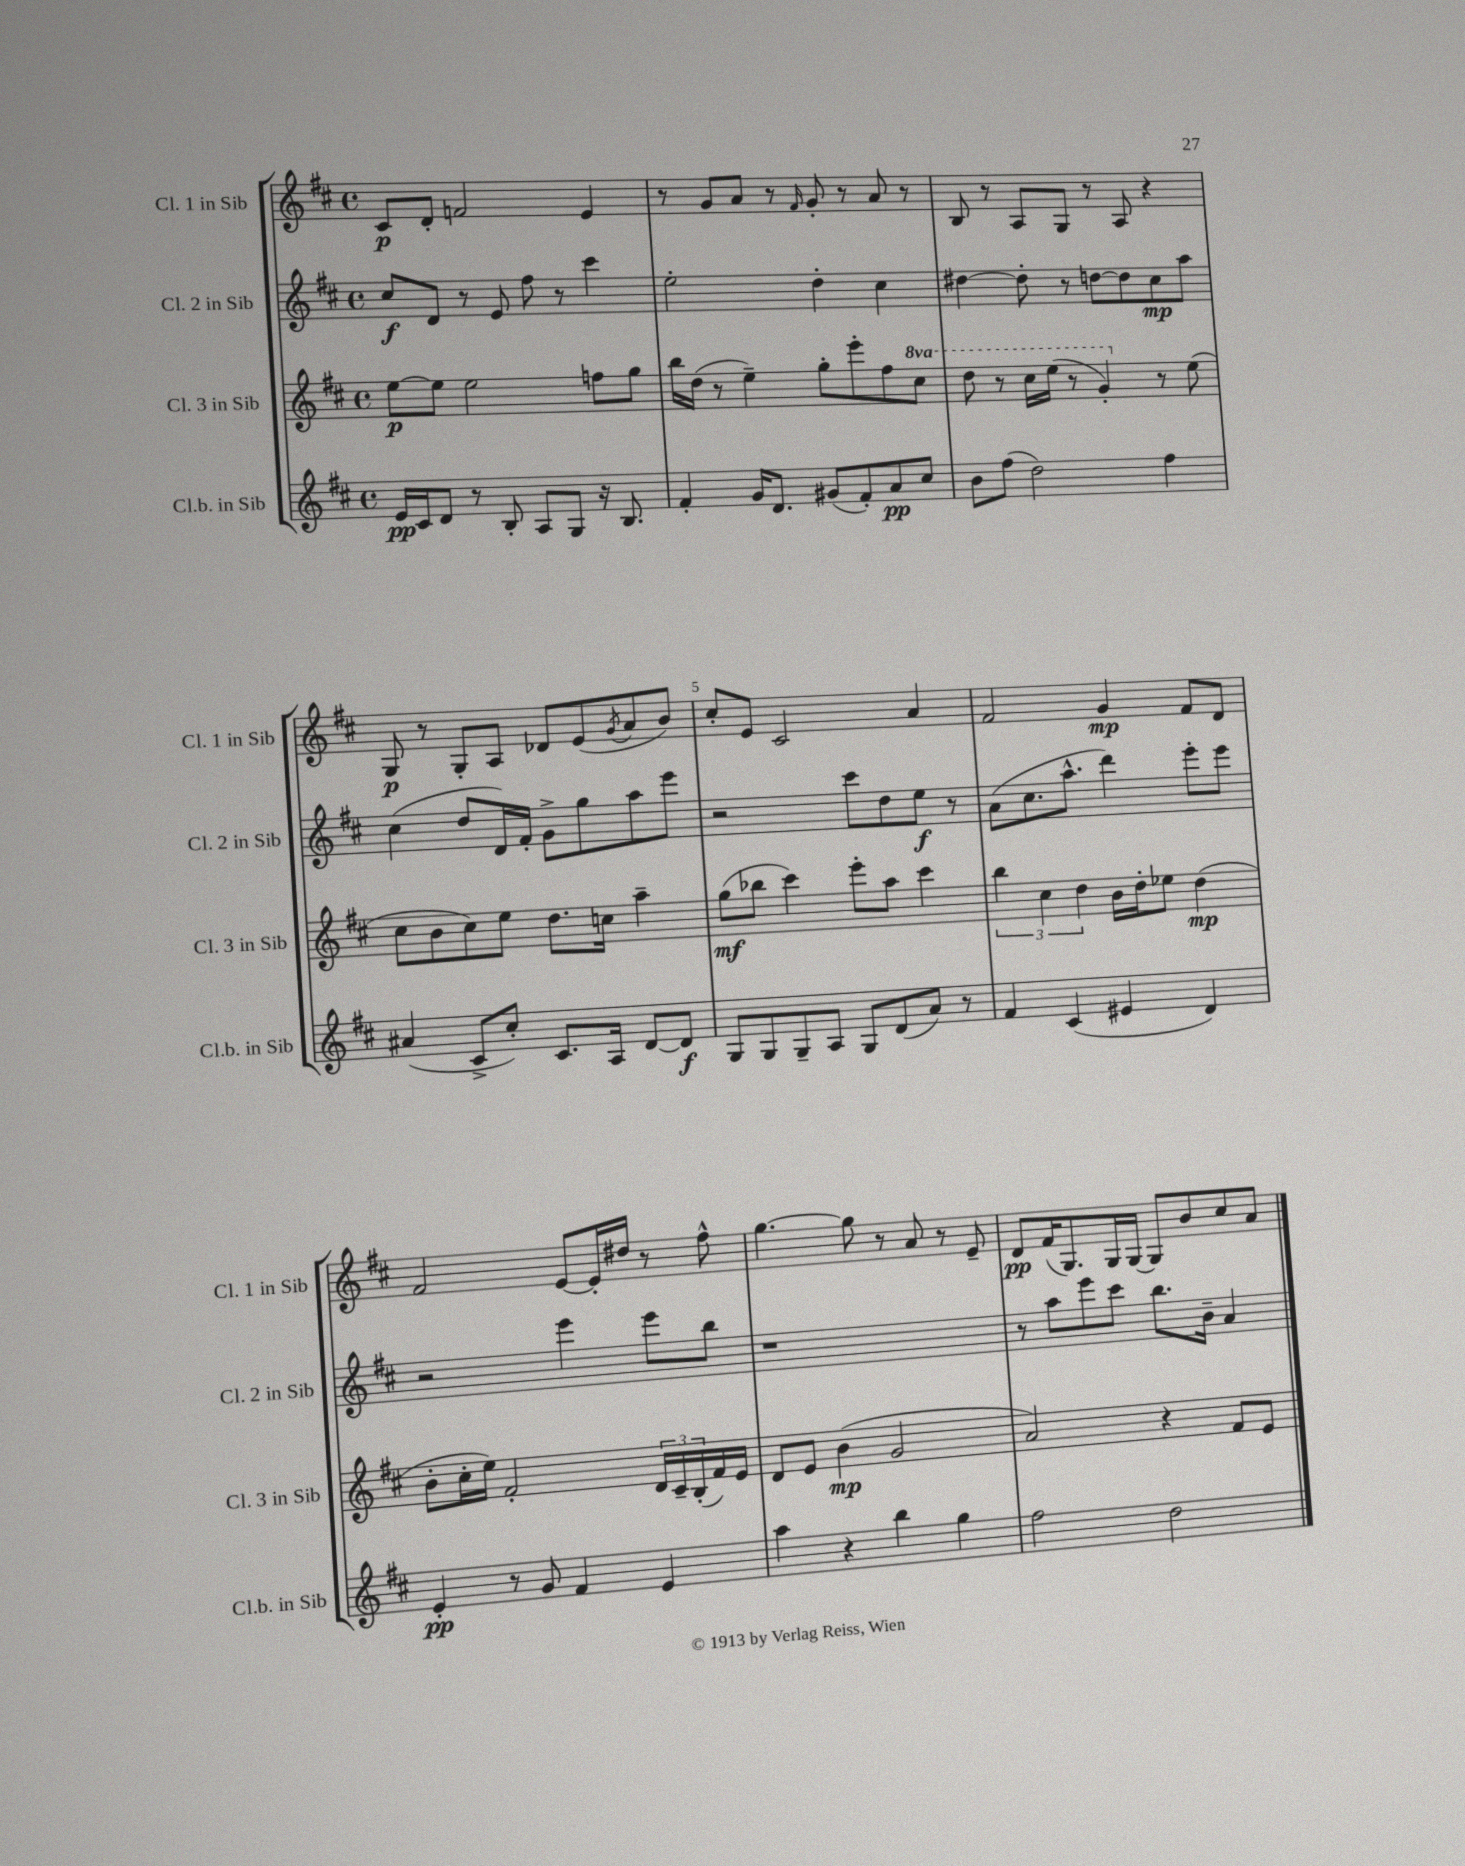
<<
\new StaffGroup <<
\new Staff = "s0" \with { instrumentName = "Cl. 1 in Sib" shortInstrumentName = "Cl. 1 in Sib" } {
    \clef treble \key d \major \defaultTimeSignature \time 4/4
    cis'8\p d'8-. f'2 e'4 |
    r8 g'8 a'8 r8 \grace { fis'16 } g'8-. r8 a'8 r8 |
    b8 r8 a8 g8 r8 a8 r4 |
    g8\p r8 g8-. a8 des'8 e'8( \acciaccatura { g'8 } a'8 b'8) |
    cis''8-. e'8 cis'2 a'4 |
    fis'2 g'4\mp fis'8 d'8 |
    fis'2 e'8~ e'16-. dis''16 r8 fis''8-^ |
    g''4.~ g''8 r8 a'8 r8 e'8-- |
    d'8\pp fis'16( g8.) g16 g16~ g8 b'8 cis''8 a'8 \bar "|." |
}
\new Staff = "s1" \with { instrumentName = "Cl. 2 in Sib" shortInstrumentName = "Cl. 2 in Sib" } {
    \clef treble \key d \major \defaultTimeSignature \time 4/4
    cis''8\f d'8 r8 e'8 fis''8 r8 cis'''4 |
    e''2-. d''4-. cis''4 |
    dis''4~ dis''8-. r8 d''8~ d''8 cis''8\mp a''8 |
    cis''4( d''8 d'16) fis'16-. g'8-> g''8 a''8 e'''8 |
    r2 cis'''8 d''8 e''8\f r8 |
    a'8( cis''8. a''8.-^ d'''4) e'''8-. e'''8 |
    r2 e'''4 e'''8 b''8 |
    r1 |
    r8 a''8 e'''8 cis'''8 b''8. b'16-- a'4 \bar "|." |
}
\new Staff = "s2" \with { instrumentName = "Cl. 3 in Sib" shortInstrumentName = "Cl. 3 in Sib" } {
    \clef treble \key d \major \defaultTimeSignature \time 4/4 \set Staff.ottavationMarkups = #ottavation-simple-ordinals
    e''8~\p e''8 e''2 f''8 g''8 |
    b''16 d''16( r8 e''4--) g''8-. e'''8-. fis''8 \ottava #1 cis'''8 |
    d'''8 r8 cis'''16 e'''16( r8 g''4-.) \ottava #0 r8 e''8( |
    cis''8 b'8 cis''8) e''8 d''8. c''16 a''4-- |
    g''8\mf( bes''8 cis'''4) e'''8-. a''8 cis'''4 |
    \tuplet 3/2 { b''4 cis''4 d''4 } b'16 d''16-. ees''8 d''4\mp( |
    b'8-. cis''16-. e''16) fis'2-. \tuplet 3/2 { d'16 cis'16-- b16-.( } fis'16) e'16 |
    d'8 e'8 b'4\mp( g'2 |
    a'2) r4 fis'8 e'8 \bar "|." |
}
\new Staff = "s3" \with { instrumentName = "Cl.b. in Sib" shortInstrumentName = "Cl.b. in Sib" } {
    \clef treble \key d \major \defaultTimeSignature \time 4/4
    e'16\pp cis'16 d'8 r8 b8-. a8 g8 r16 b8. |
    fis'4-. g'16 d'8. gis'8( fis'8-.) a'8\pp cis''8 |
    b'8 fis''8( d''2) fis''4 |
    ais'4( cis'8-> cis''8-.) cis'8. a16 d'8~ d'8\f |
    g8 g8 g8-- a8 g8 d'8( a'8) r8 |
    fis'4 cis'4( eis'4 d'4) |
    e'4-.\pp r8 g'8 fis'4 e'4 |
    a''4 r4 b''4 g''4 |
    fis''2 d''2 \bar "|." |
}
>>
>>
\layout { \context { \Score \override BarNumber.break-visibility = ##(#f #t #t) barNumberVisibility = #(every-nth-bar-number-visible 5) } }
